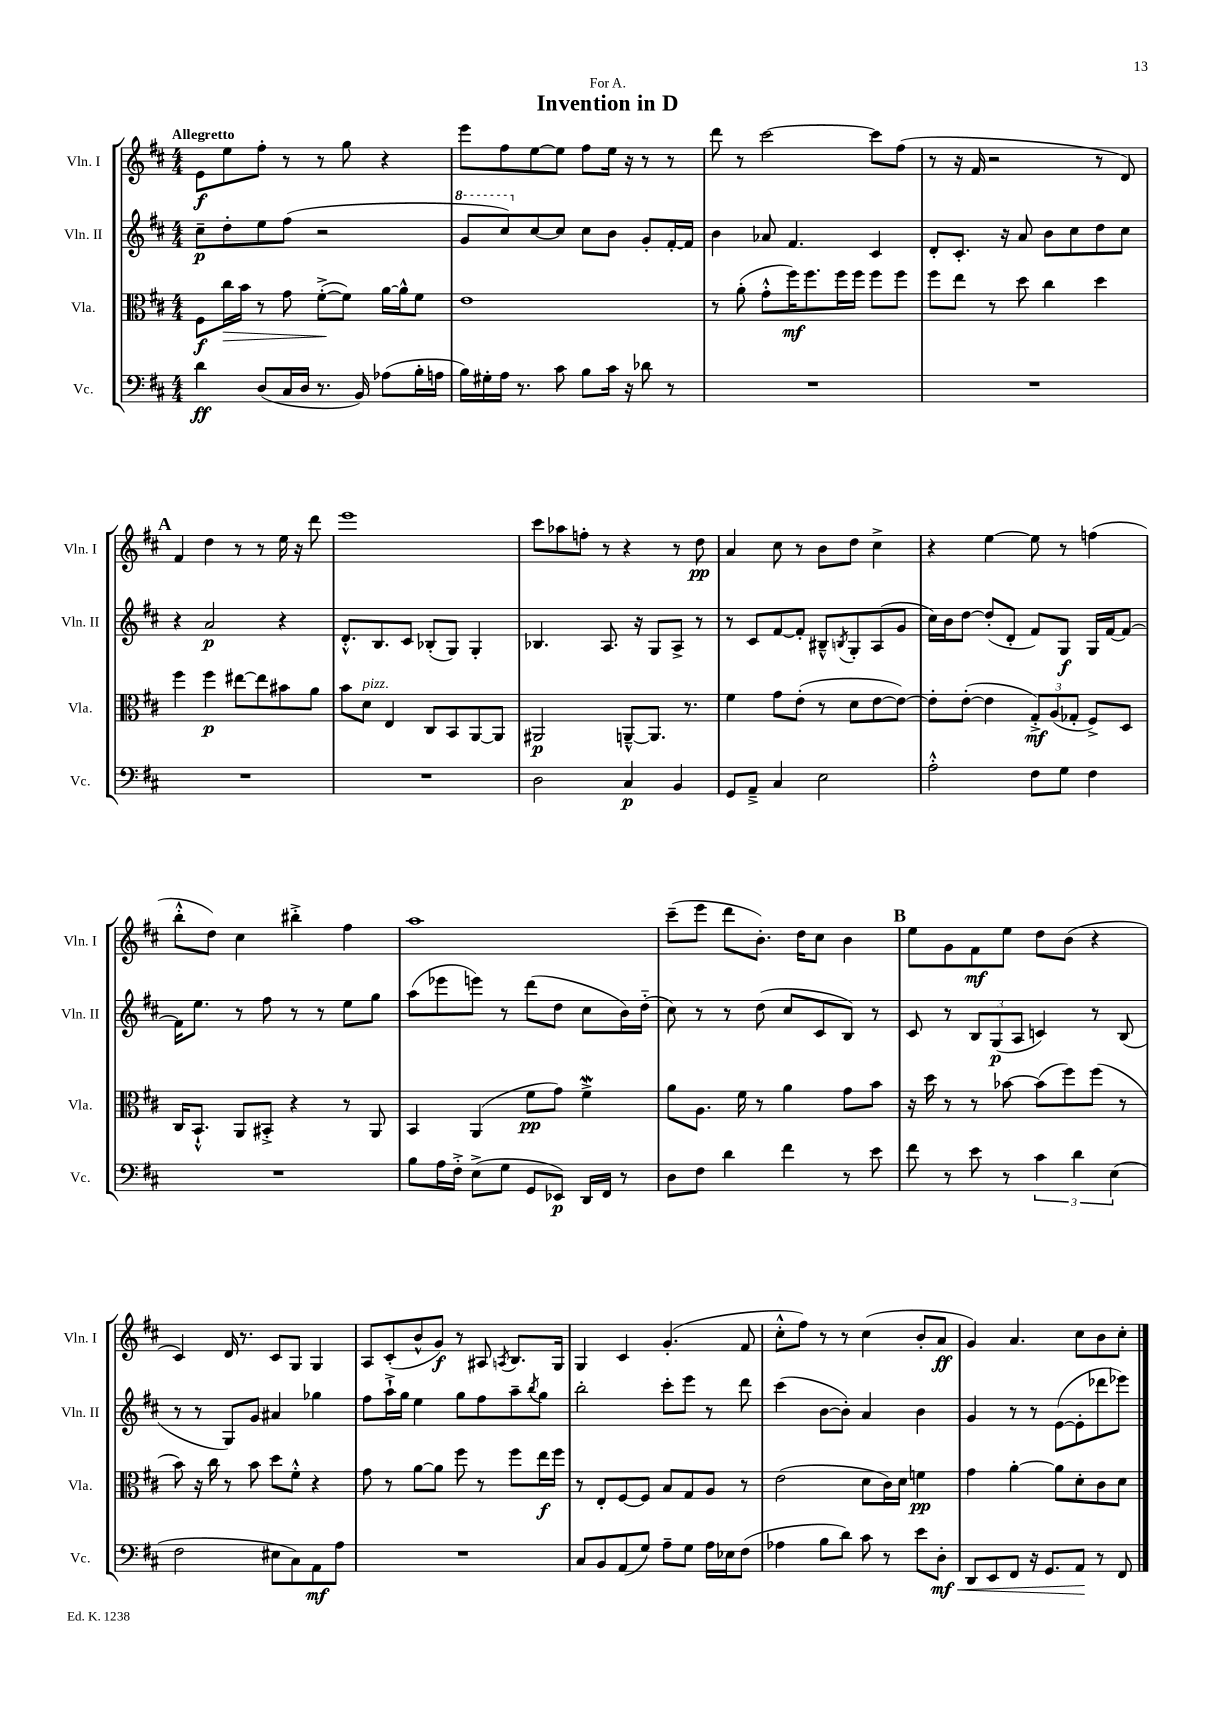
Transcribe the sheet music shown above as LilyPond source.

\header { title = "Invention in D" dedication = "For A." }
<<
\new StaffGroup <<
\new Staff = "s0" \with { instrumentName = "Vln. I" shortInstrumentName = "Vln. I" } {
    \clef treble \key d \major \numericTimeSignature \time 4/4 \tempo "Allegretto"
    e'8\f e''8 fis''8-. r8 r8 g''8 r4 |
    e'''8 fis''8 e''8~ e''8 fis''8 e''16 r16 r8 r8 |
    d'''8 r8 cis'''2~ cis'''8 fis''8( |
    r8 r16 fis'16 r2 r8 d'8) |
    \mark \markup { \bold "A" } fis'4 d''4 r8 r8 e''16 r16 d'''8 |
    e'''1 |
    cis'''8 aes''8 f''8-. r8 r4 r8 d''8\pp |
    a'4 cis''8 r8 b'8 d''8 cis''4-> |
    r4 e''4~ e''8 r8 f''4( |
    b''8-.-^ d''8) cis''4 bis''4-.-> fis''4 |
    a''1 |
    cis'''8--( e'''8 d'''8 b'8.-.) d''16 cis''8 b'4 |
    \mark \markup { \bold "B" } e''8 g'8 fis'8\mf e''8 d''8 b'8( r4 |
    cis'4) d'16 r8. cis'8 g8 g4 |
    a8 cis'8-.( b'8-^ g'8\f) r8 ais8 \acciaccatura { a8 } b8. g16 |
    g4 cis'4 g'4.-.( fis'8 |
    cis''8-.-^ fis''8) r8 r8 cis''4( b'8-. a'8\ff |
    g'4) a'4. cis''8 b'8 cis''8-. \bar "|." |
}
\new Staff = "s1" \with { instrumentName = "Vln. II" shortInstrumentName = "Vln. II" } {
    \clef treble \key d \major \numericTimeSignature \time 4/4
    cis''8--\p d''8-. e''8 fis''8( r2 |
    \ottava #1 g''8 cis'''8) \ottava #0 cis''8~ cis''8 cis''8 b'8 g'8-. fis'16~-. fis'16 |
    b'4 aes'8 fis'4. cis'4 |
    d'8-. cis'8.-. r16 a'8 b'8 cis''8 d''8 cis''8 |
    \mark \markup { \bold "A" } r4 a'2\p r4 |
    d'8.-.-^ b8. cis'8 bes8-.( g8) g4-. |
    bes4. a8. r16 g8 a8-> r8 |
    r8 cis'8 fis'8~ fis'8-. bis8---^ \acciaccatura { b8 } g8-. a8( g'8 |
    cis''16) b'16 d''8~ d''8-.( d'8-. fis'8) g8\f g16 fis'16~ fis'8~ |
    fis'16 e''8. r8 fis''8 r8 r8 e''8 g''8 |
    a''8( ees'''8 e'''8) r8 d'''8( d''8 cis''8 b'16) d''16-_( |
    cis''8) r8 r8 d''8( cis''8 cis'8 b8) r8 |
    \mark \markup { \bold "B" } cis'8 r8 \tuplet 3/2 { b8 g8\p( a8 } c'4) r8 b8( |
    r8 r8 g8) g'8 ais'4 ges''4 |
    fis''8 a''16-!-> g''16 e''4 g''8 fis''8 a''8-- \acciaccatura { b''8 } g''8 |
    b''2-. cis'''8-. e'''8 r8 d'''8 |
    cis'''4( b'8~ b'8-.) a'4 b'4 |
    g'4 r8 r8 e'8~( e'8-. des'''8 ees'''8) \bar "|." |
}
\new Staff = "s2" \with { instrumentName = "Vla." shortInstrumentName = "Vla." } {
    \clef alto \key d \major \numericTimeSignature \time 4/4
    fis8\f cis''16\> b'16 r8 g'8 fis'8~-.->\!( fis'8) a'16~ a'16-^ fis'8 |
    e'1 |
    r8 a'8-.( g'8-.-^ fis''16\mf) fis''8. fis''16 fis''16 fis''8 fis''8 |
    fis''8 e''8 r8 d''8 cis''4 d''4 |
    \mark \markup { \bold "A" } fis''4 fis''4\p eis''8~ eis''8 bis'8 a'8 |
    b'8 d'8^\markup { \italic "pizz." } e4 cis8 b,8 a,8~ a,8 |
    ais,2\p a,8~---^ a,8. r8. |
    fis'4 g'8 e'8-.( r8 d'8 e'8~ e'8~) |
    e'8-. e'8~-.( e'4 \tuplet 3/2 { g8-.->\mf) a8( ges8-. } fis8->) d8 |
    cis16 b,8.-!-^ a,8 bis,8-.-> r4 r8 a,8 |
    b,4 a,4( fis'8\pp g'8) fis'4->\mordent |
    a'8 a8. fis'16 r8 a'4 g'8 b'8 |
    \mark \markup { \bold "B" } r16 d''16 r8 r8 bes'8~ bes'8( fis''8) fis''8( r8 |
    b'8) r16 cis''16 r8 b'8 d''8 fis'8-.-^ r4 |
    g'8 r8 a'8~ a'8 fis''8 r8 fis''8 e''16\f fis''16 |
    r8 e8-. fis8~ fis8 b8 g8 a8 r8 |
    e'2( d'8 cis'16) d'16 f'4\pp |
    g'4 a'4~-. a'8 d'8-. cis'8 d'8 \bar "|." |
}
\new Staff = "s3" \with { instrumentName = "Vc." shortInstrumentName = "Vc." } {
    \clef bass \key d \major \numericTimeSignature \time 4/4
    d'4\ff d8( cis16 d16 r8. b,16) aes8( b16-. a16 |
    b16) gis16-. a16 r8. cis'8 b8 cis'16 r16 des'8 r8 |
    R1 |
    R1 |
    \mark \markup { \bold "A" } R1 |
    R1 |
    d2 cis4\p b,4 |
    g,8 a,8---> cis4 e2 |
    a2-.-^ fis8 g8 fis4 |
    R1 |
    b8 a16 fis16-.-> e8->( g8 g,8 ees,8\p) d,16 fis,16 r8 |
    d8 fis8 d'4 fis'4 r8 e'8 |
    \mark \markup { \bold "B" } fis'8 r8 e'8 r8 \tuplet 3/2 { cis'4 d'4 e4( } |
    fis2 eis8 cis8) a,8\mf a8 |
    R1 |
    cis8 b,8 a,8( g8) a8-- g8 a16 ees16 fis8( |
    aes4 b8 d'8) cis'8 r8 e'8 d8-.\mf\< |
    d,8 e,8 fis,8 r16 g,8. a,8\! r8 fis,8 \bar "|." |
}
>>
>>
\layout { \context { \Score \remove "Bar_number_engraver" } }
